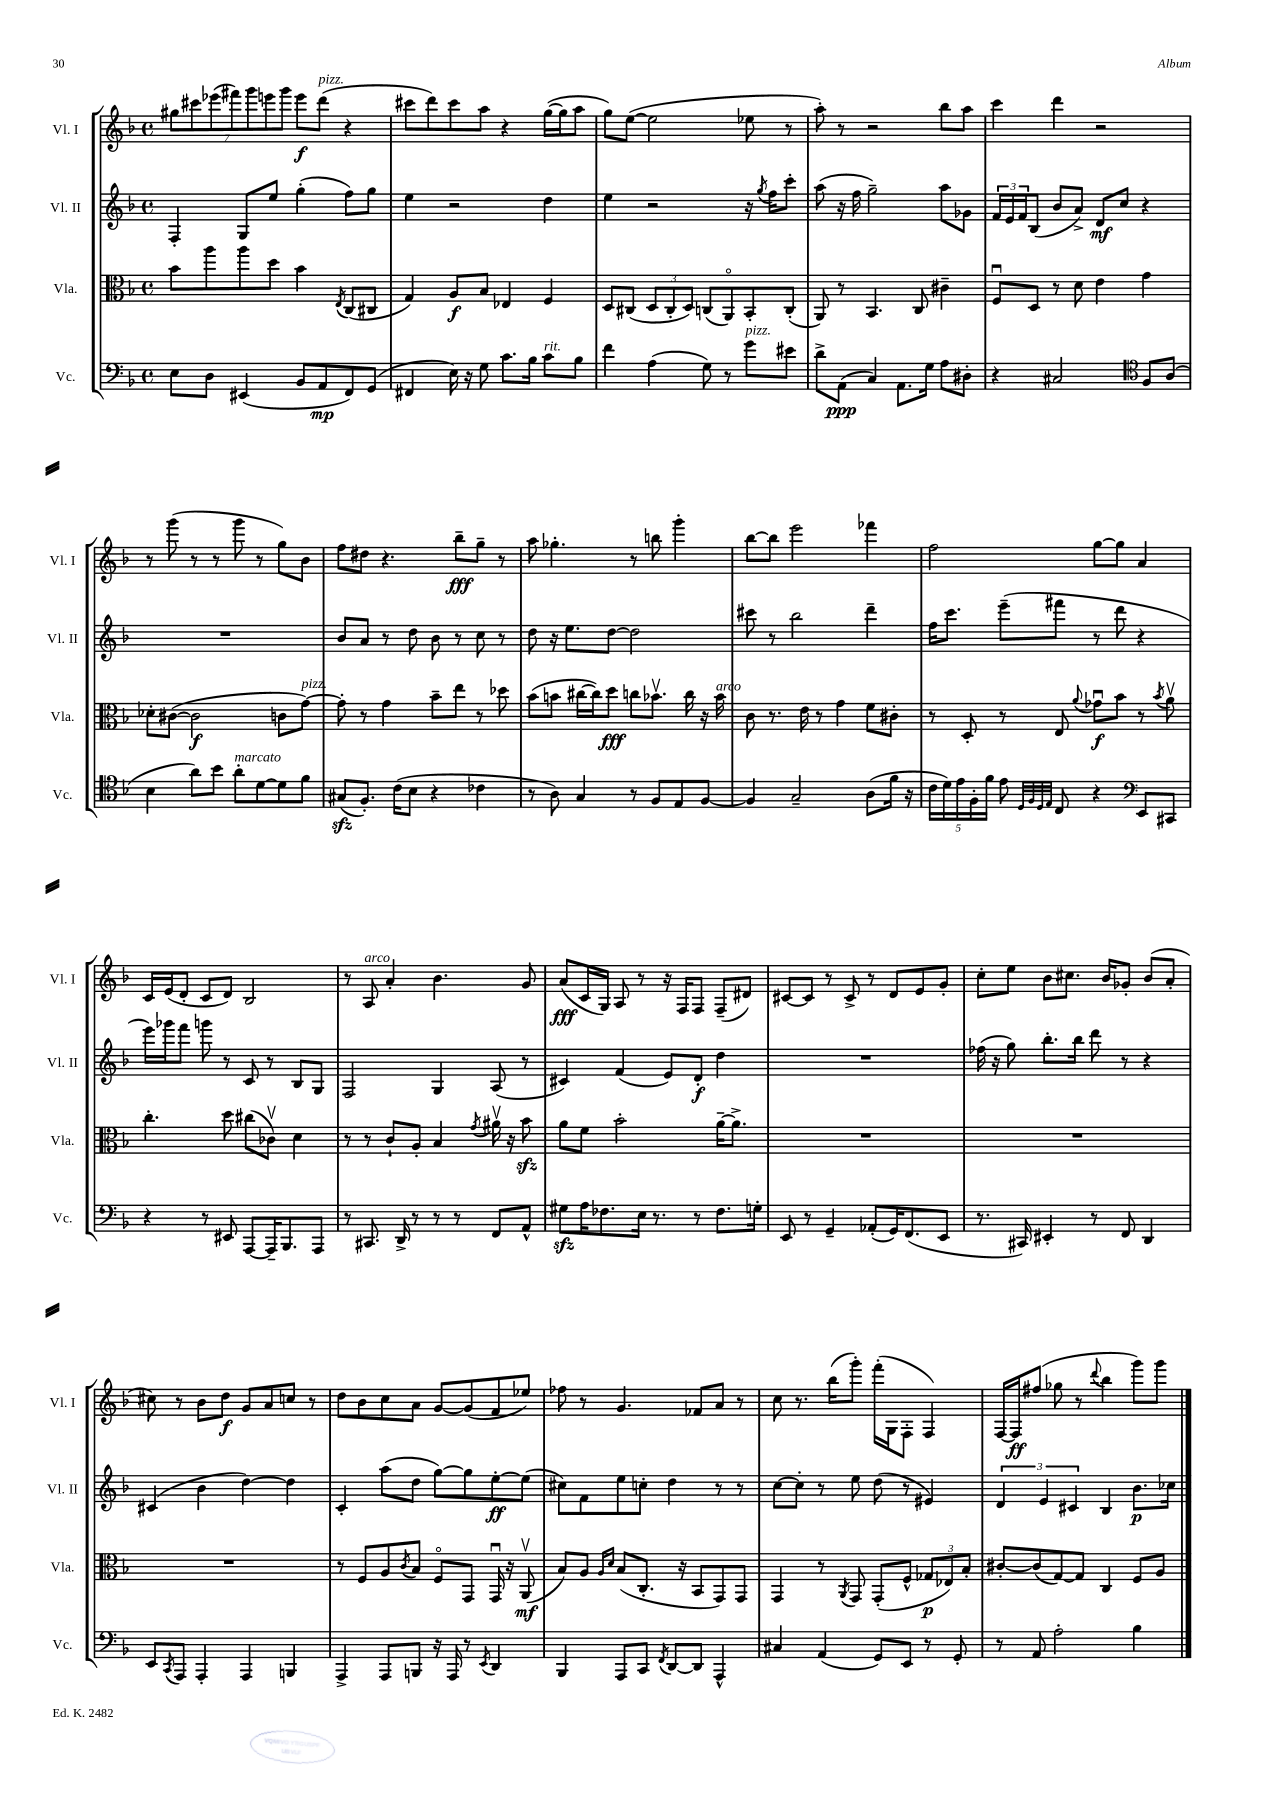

**kern	**kern	**kern	**kern
*staff4	*staff3	*staff2	*staff1
*clefF4	*clefC3	*clefG2	*clefG2
*k[b-]	*k[b-]	*k[b-]	*k[b-]
*M4/4	*M4/4	*M4/4	*M4/4
*met(c)	*met(c)	*met(c)	*met(c)
8E\L	8b-\L	4F'/	14gg#\L
.	.	.	14ccc#\
8D\J	8aa\	.	.
.	.	.	(14eee-\
.	.	.	14fff#\)
(4EE#/	8aa\	8G/L	.
.	.	.	14ggg\
.	.	.	14eee\
.	8dd\J	8ee/J	.
.	.	.	14ggg\J
8BB-/L	4b-\	(4gg'\	8eee\L
8AA/	.	.	(8ddd\J
.	8qE/	.	.
8FF/)	(8C/L	8ff\L)	4r
(8GG/J	8C#/J	8gg\J	.
=	=	=	=
4FF#/	4G/)	4ee\	8ccc#\L
.	.	.	8ddd\)
16E\)	8A/L	2r	8ccc#\
16r	.	.	.
8G\	8B-/J	.	8aa\J
8.c\L	4E-/	.	4r
16B-\Jk	.	.	.
8c\L	4F/	4dd\	([16gg\LL
.	.	.	16gg\]J
8B-\J	.	.	8aa\J
=	=	=	=
4f\	8D/L	4ee\	8gg\L)
.	(8C#/J	.	([8ee\J
(4A\	12D/L	2r	2ee\]
.	12C#'/	.	.
.	12D/J)	.	.
8G\)	(8C/L	.	.
8r	8AAo/)	.	.
8g\L	8BB-'/	16r	8ee-\
.	.	8qgg/	.
.	.	16ff\LK	.
8e#\J	(8C'/J	8ccc'\J	8r
=	=	=	=
8d^\L	8AA/)	(8aa\	8aa'\)
(8AA\J	8r	16r	8r
.	.	16ff\	.
4C/)	4.BB-/	2gg~\)	2r
8.AA\L	.	.	.
.	8C/	.	.
16G\Jk	.	.	.
8A\L	4c#~\	8aa\L	8bb-\L
8D#'\J	.	8g-\J	8aa\J
=	=	=	=
4r	8Fu/L	24f/LL	4ccc\
.	.	24e/	.
.	.	24f/J	.
.	8D/J	(8B-/J	.
2C#/	8r	8b-/L	4ddd\
.	8d\	8a^/J)	.
.	4e\	8d/L	2r
.	.	8cc/J	.
*clefC4	*	*	*
8F/L	4g\	4r	.
(8A/J	.	.	.
=	=	=	=
4B-\	8d-'\L	1r	8r
.	([8c#\J	.	(8ggg\
8a\L)	2c#\]	.	8r
8b-\J	.	.	8r
8a'\L	.	.	8ggg\
[8d\	.	.	8r
8d\]	8c\L	.	8gg\L)
8f\J	[8g\J)	.	8b-\J
=	=	=	=
(8G#/L	8g'\]	8b-/L	8ff\L
8.F'/J)	8r	8a/J	8dd#\J
.	4g\	8r	4.r
(16c\LK	.	.	.
8B-\J	.	8dd\	.
4r	8b-~\L	8b-\	.
.	8ee\J	8r	8bb-~\L
4c-\	8r	8cc\	8gg~\J
.	8dd-\	8r	8r
=	=	=	=
8r	(8b-\L	8dd\	8aa\
8A\)	8b\J	16r	4.gg-'\
.	.	8.ee\L	.
4G/	[16cc#\LL	.	.
.	16cc#\]J)	.	.
.	8dd\J	[8dd\J	.
8r	8cc\L	2dd\]	8r
8F/L	8.b-v\J	.	8bb\
8E/	.	.	4ggg'\
.	16cc\	.	.
[8F/J	16r	.	.
.	16b-\	.	.
=	=	=	=
4F/]	8c\	8ccc#\	[8bb-\L
.	8.r	8r	8bb-\]J
2G~/	.	2bb-\	2eee\
.	16e\	.	.
.	8r	.	.
.	4g\	.	.
(8A\L	8f\L	4ddd~\	4fff-\
16f\Jk	8c#'\J	.	.
16r	.	.	.
=	=	=	=
20c\LL	8r	16ff\LK	2ff\
20d\)	.	.	.
.	.	8.ccc\J	.
20e\	.	.	.
.	8D'/	.	.
20F'\	.	.	.
20f\JJ	.	.	.
8e\	8r	(8eee~\L	.
32qqD/LLL	.	.	.
32qqF/	.	.	.
32qqD/	.	.	.
32qqE/JJJ	.	.	.
8C/	8E/	8fff#\J	.
.	8qqa/	.	.
4r	8g-u\L	8r	[8gg\L
.	8b-\J	8ddd\	8gg\]J
*clefF4	*	*	*
8EE/L	8r	4r	4a/
.	8qb-/	.	.
8CC#/J	8av\	.	.
=	=	=	=
4r	4.cc'\	16eee\LL)	16c/LL
.	.	16ggg-\J	(16e/J
.	.	8fff\J	8d'/J
8r	.	8ggg\	8c/L
8EE#/	8dd\	8r	8d/J)
[8AAA/L	(8cc#\L	8c/	2B-/
16AAA~/]K	8c-v\J)	8r	.
8.BBB-/	.	.	.
.	4d\	8B-/L	.
8AAA/J	.	8G/J	.
=	=	=	=
8r	8r	2F/	8r
8.CC#/	8r	.	8A/
.	8c`/L	.	4a'/
16DD^/	.	.	.
8r	8A'/J	.	.
8r	4B-/	4G/	4.b-\
8r	.	.	.
.	8qg/	.	.
8FF/L	16a#v\	(8A/	.
.	16r	.	.
8AA^^/J	8b-\	8r	8g/
=	=	=	=
8G#\L	8a\L	4c#/)	(8a/L
16A\K	8f\J	.	16c/L
8.F-\	.	.	16G/JJ)
.	2b-'\	(4f/	8A/
16E\Jk	.	.	8r
8.r	.	.	.
.	.	8e/L)	16r
.	.	.	16F/LK
8r	.	8d'/J	8F/J
8.F-\L	[16a~\LK	4dd\	(8F~/L
.	8.a^\]J	.	.
.	.	.	8d#/J)
16G'\Jk	.	.	.
=	=	=	=
8EE/	1r	1r	[8c#/L
8r	.	.	8c#/]J
4GG~/	.	.	8r
.	.	.	8c#^/
(8AA-'/L	.	.	8r
16GG/K)	.	.	8d/L
(8.FF/	.	.	.
.	.	.	8e/
8EE/J	.	.	8g'/J
=	=	=	=
8.r	1r	(16ff-\	8cc'\L
.	.	16r	.
.	.	8gg\)	8ee\J
16CC#/)	.	.	.
4EE#'/	.	8.bb-'\L	8b-\L
.	.	.	8.cc#\J
.	.	16bb-\Jk	.
8r	.	8ddd\	.
.	.	.	16b-/LK
8FF/	.	8r	8g-'/J
4DD/	.	4r	(8b-/L
.	.	.	8a'/J
=	=	=	=
8EE/L	1r	(4c#/	8cc#\)
8qCC/	.	.	.
8AAA/J	.	.	8r
4AAA'/	.	4b-\	8b-\L
.	.	.	8dd\J
4AAA/	.	[4dd\)	8g/L
.	.	.	8a/
4BBB/	.	4dd\]	8cc/J
.	.	.	8r
=	=	=	=
4AAA^/	8r	4c'/	8dd\L
.	8F/L	.	8b-\
8AAA/L	8A/	(8aa\L	8cc\
.	8qc/	.	.
8BBB/J	8B-/J	8dd\J	8a\J
16r	8Fo/L	[8gg\L)	[8g/L
16AAA/	.	.	.
8r	8GG/J	8gg\]	(8g/]
8qEE/	.	.	.
4DD/	16GGu/	[8ee'\	8f/
.	16r	.	.
.	(8AAv/	(8ee\]J	8ee-/J)
=	=	=	=
4BBB-/	8B-/L)	8cc#\L)	8ff-\
.	8A/J	8f\	8r
.	16qqA/LL	.	.
.	16qqd/JJ	.	.
8AAA/L	(8B-/L	8ee\	4.g/
8CC/J	8.C'/J	8cc'\J	.
8qFF/	.	.	.
[8DD/L	.	4dd\	.
.	16r	.	.
8DD/]J	8BB-/L	.	8f-/L
4AAA^^/	8GG/)	8r	8a/J
.	8GG/J	8r	8r
=	=	=	=
4C#/	4GG/	[8cc\L	8cc\
.	.	8cc'\]J	8.r
(4AA/	8r	8r	.
.	.	.	(16bb-\LK
.	8qAA/	.	.
.	8GG/	8ee\	8ggg'\J)
8GG/L)	(8GG'/L	(8dd\	(16fff'\LL
.	.	.	16G\J
8EE/J	8F^^/J	8r	8F'\J
8r	12G-/L	4e#/)	4F/)
.	12E-/)	.	.
8GG'/	.	.	.
.	12B-'/J	.	.
=	=	=	=
8r	[8c#'/L	6d/	[16F/LL
.	.	.	16F/]J
8AA/	(8c#/]	.	(8ff#/J
.	.	6e/	.
2A'\	[8G/)	.	8gg-\
.	.	6c#/	.
.	8G/]J	.	8r
.	.	.	8qqddd/
.	4C/	4B-/	4bb-\
4B-\	8F/L	8.b-\L	8ggg\L)
.	8A/J	.	8ggg\J
.	.	16cc-\Jk	.
==	==	==	==
*-	*-	*-	*-
